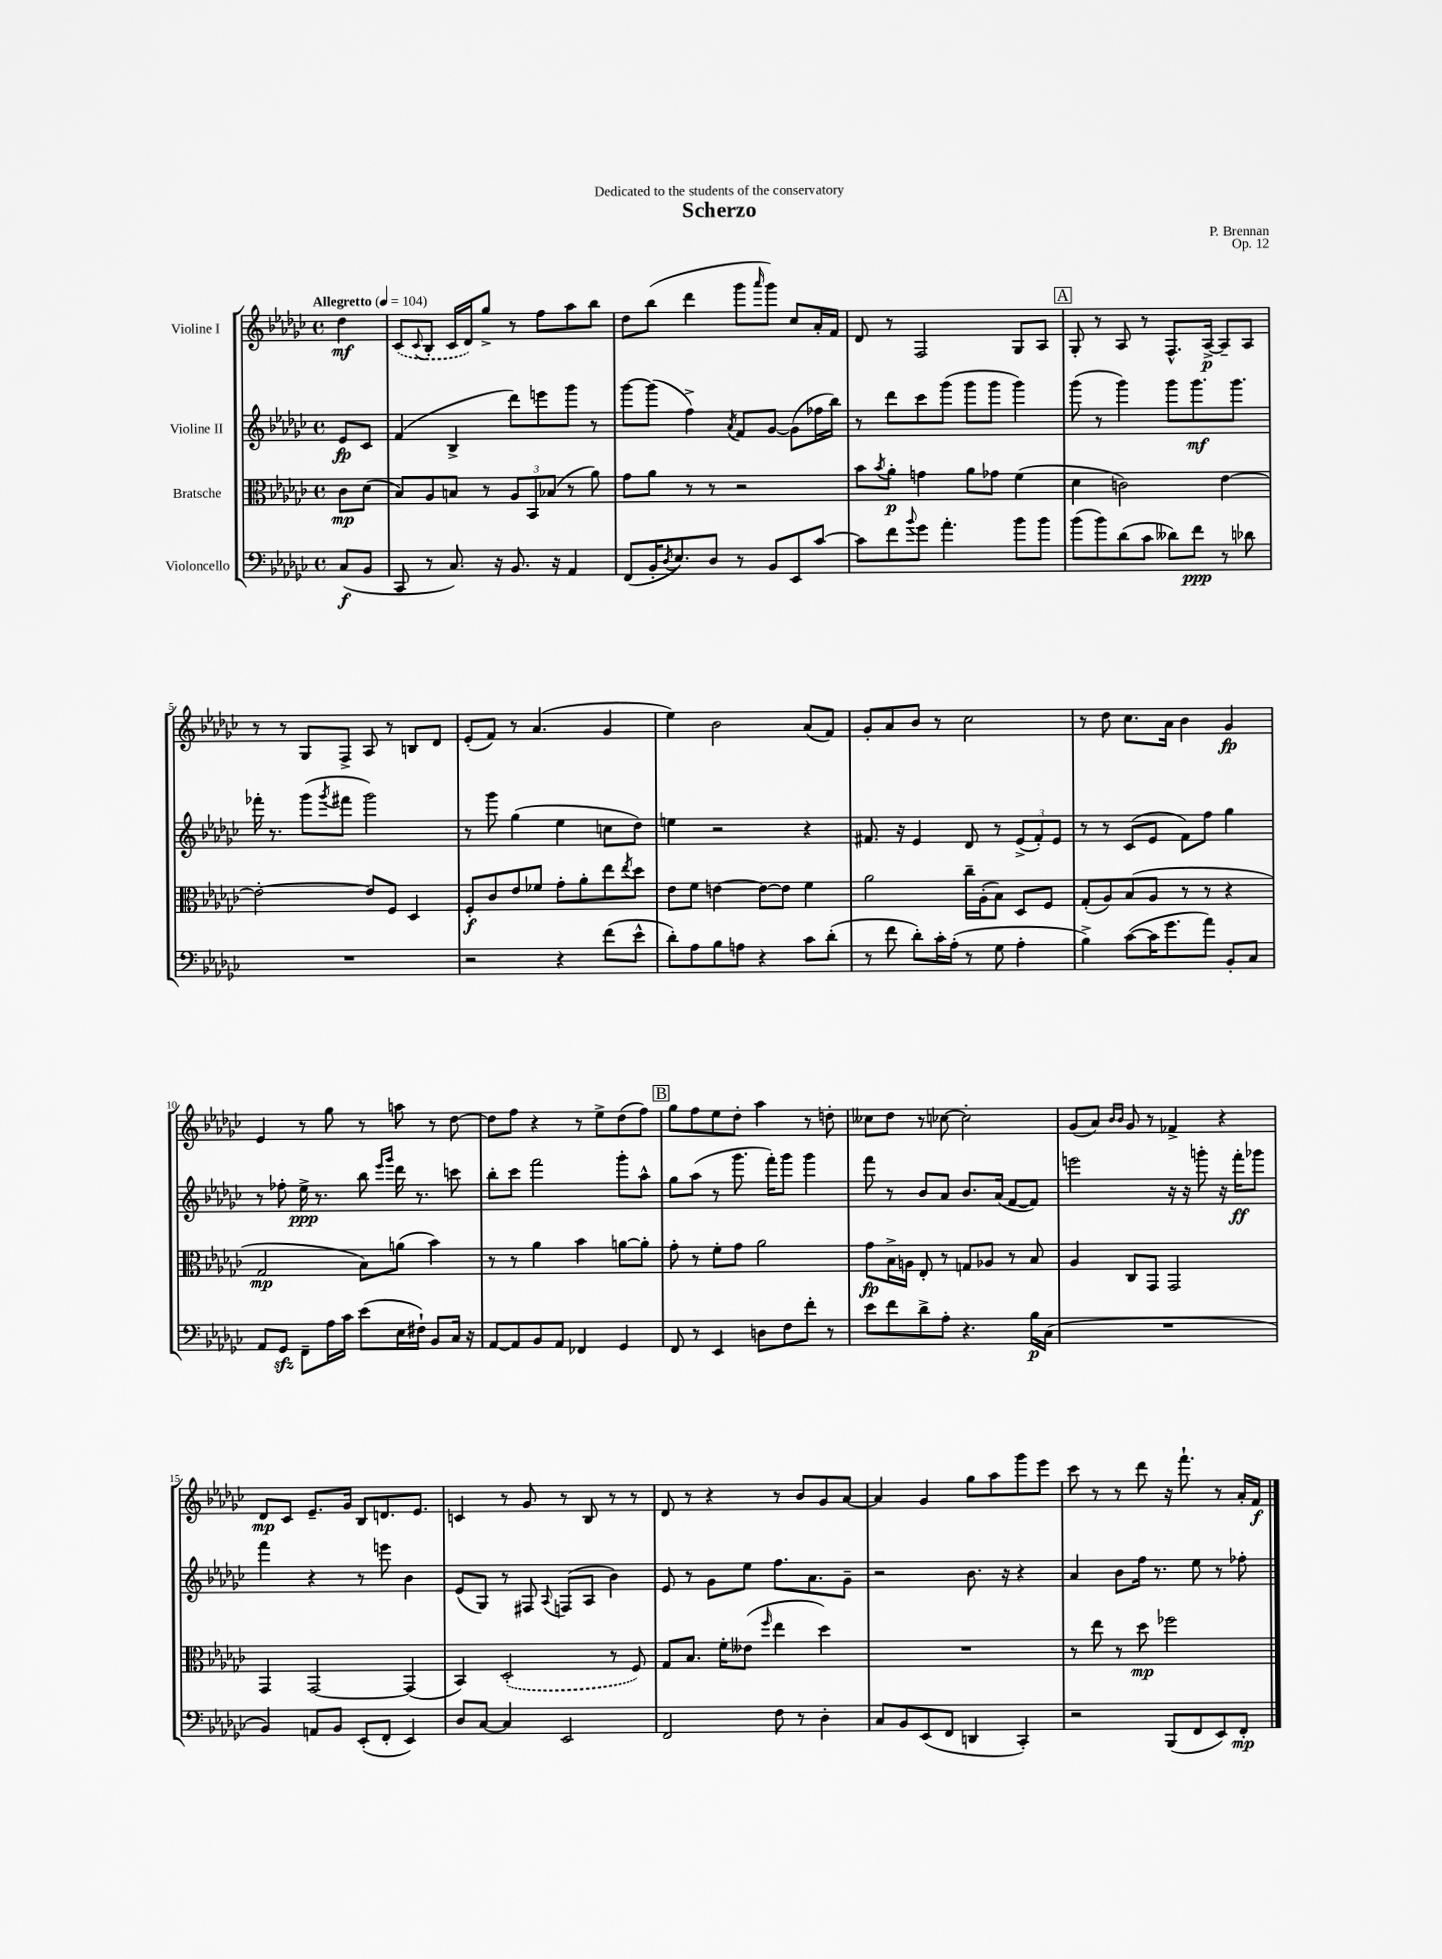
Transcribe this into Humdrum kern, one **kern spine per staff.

**kern	**dynam	**kern	**dynam	**kern	**dynam	**kern	**dynam
*part4	*part4	*part3	*part3	*part2	*part2	*part1	*part1
*staff4	*staff4	*staff3	*staff3	*staff2	*staff2	*staff1	*staff1
*I"Violoncello	*	*I"Bratsche	*	*I"Violine II	*	*I"Violine I	*
*clefF4	*	*clefC3	*	*clefG2	*	*clefG2	*
*k[b-e-a-d-g-c-]	*	*k[b-e-a-d-g-c-]	*	*k[b-e-a-d-g-c-]	*	*k[b-e-a-d-g-c-]	*
*M4/4	*	*M4/4	*	*M4/4	*	*M4/4	*
*met(c)	*	*met(c)	*	*met(c)	*	*met(c)	*
*MM104	*	*MM104	*	*MM104	*	*MM104	*
=	=	=	=	=	=	=	=
!	!	!	!	!	!	!LO:TX:a:B:t=Allegretto	!
(8C-/L	f	8c-\L	mp	8e-/L	fp	4dd-\	mf
8BB-/J	.	(8d-\J	.	8c-/J	.	.	.
=1	=1	=1	=1	=1	=1	=1	=1
8CC-/	.	8B-/L)	.	(4f/	.	(8c-/L	.
.	.	.	.	.	.	8qqc-/	.
8r	.	8A-/	.	.	.	8B-'/J	.
8.C-/)	.	8Bn/J	.	4B-^/	.	16c-/LL	.
.	.	.	.	.	.	16d-/J)	.
.	.	8r	.	.	.	8gg-^/J	.
16r	.	.	.	.	.	.	.
8.BB-/	.	12A-/L	.	8ddd-\L)	.	8r	.
.	.	12BB-/	.	.	.	.	.
.	.	.	.	8eeen\	.	8ff\L	.
.	.	(12B-X/J	.	.	.	.	.
16r	.	.	.	.	.	.	.
4AA-/	.	8r	.	8ggg-\J	.	8aa-\	.
.	.	8a-\)	.	8r	.	8bb-\J	.
=2	=2	=2	=2	=2	=2	=2	=2
(8FF/L	.	8g-\L	.	[8ggg-\L	.	8dd-\L	.
16BB-'/K	.	8a-\J	.	(8ggg-\J]	.	(8bb-\J	.
8qD-/	.	.	.	.	.	.	.
8.E-/)	.	.	.	.	.	.	.
.	.	8r	.	4ff^\)	.	4ddd-\	.
8D-/J	.	8r	.	.	.	.	.
.	.	.	.	8qa-/	.	.	.
8r	.	2r	.	8f/L	.	8ggg-\L	.
.	.	.	.	.	.	16qqaaa-/	.
8BB-/L	.	.	.	[8g-/J	.	8ggg-\J)	.
8EE-/	.	.	.	(8g-\L]	.	8cc-/L	.
[8c-/J	.	.	.	16ff-X\L	.	16a-'/L	.
.	.	.	.	16bb-\JJ)	.	16f/JJ	.
=3	=3	=3	=3	=3	=3	=3	=3
8c-\L]	.	8b-\L	.	8r	.	8d-/	.
.	.	8qb-/	.	.	.	.	.
8f\	.	8a-'\J	p	8ddd-\L	.	8r	.
8qqb-/	.	.	.	.	.	.	.
8g-\J	.	4gn\	.	8ccc-\	.	2F/	.
4.a-'\	.	.	.	(8ggg-\J	.	.	.
.	.	8a-\L	.	8ggg-\L	.	.	.
.	.	8g-X\J	.	8ggg-\J	.	.	.
8b-\L	.	(4f\	.	4ggg-\)	.	8G-/L	.
8b-\J	.	.	.	.	.	8A-/J	.
!!LO:REH:place=s1:t=A
=4	=4	=4	=4	=4	=4	=4	=4
(8b-\L	.	4d-\	.	(8ggg-\	.	8G-'/	.
8b-\)	.	.	.	8r	.	8r	.
(8d-\	.	2cn\)	.	4ggg-\)	.	8A-/	.
8c-\J	.	.	.	.	.	8r	.
8d--X\L)	.	.	.	8ggg-\L	.	8.F^^/L	.
8f\J	ppp	.	.	8.ggg-\	mf	.	.
.	.	.	.	.	.	[16A-^/Jk	p
8r	.	[4e-\	.	.	.	8A-~/L]	.
.	.	.	.	8.ggg-\J	.	.	.
8d-X\	.	.	.	.	.	8A-/J	.
!!LO:LB:g=z
=5	=5	=5	=5	=5	=5	=5	=5
1r	.	2e-'\_	.	16fff-X'\	.	8r	.
.	.	.	.	8.r	.	.	.
.	.	.	.	.	.	8r	.
.	.	.	.	(8ggg-\L	.	8G-/L	.
.	.	.	.	8qggg-/	.	.	.
.	.	.	.	8fff#X\J	.	8F^/J	.
.	.	8e-/L]	.	2ggg-\)	.	8A-/	.
.	.	8F/J	.	.	.	8r	.
.	.	4D-/	.	.	.	8Bn/L	.
.	.	.	.	.	.	8d-/J	.
=6	=6	=6	=6	=6	=6	=6	=6
2r	.	8F'/L	f	8r	.	(8e-'/L	.
.	.	8c-/	.	8ggg-\	.	8f/J)	.
.	.	8e-/	.	(4gg-\	.	8r	.
.	.	8f-X/J	.	.	.	(4.a-/	.
4r	.	8g-'\L	.	4ee-\	.	.	.
.	.	8a-'\	.	.	.	.	.
(8f\L	.	8ee-\	.	8ccn\L	.	4g-/	.
.	.	8qee-/	.	.	.	.	.
8e-^^\J	.	8dd-\J	.	8dd-\J)	.	.	.
=7	=7	=7	=7	=7	=7	=7	=7
8d-'\L)	.	8e-\L	.	4een\	.	4ee-\)	.
8A-\	.	8f\J	.	.	.	.	.
8B-\	.	[4en\	.	2r	.	2b-\	.
8An\J	.	.	.	.	.	.	.
4r	.	8e\L_	.	.	.	.	.
.	.	8e\J]	.	.	.	.	.
8c-\L	.	4f\	.	4r	.	(8a-/L	.
(8d-'\J	.	.	.	.	.	8f/J)	.
=8	=8	=8	=8	=8	=8	=8	=8
8r	.	2a-\	.	8.f#X/	.	8g-'/L	.
8f\	.	.	.	.	.	8a-/	.
.	.	.	.	16r	.	.	.
8d-'\L)	.	.	.	4e-/	.	8b-/J	.
16c-'\L	.	.	.	.	.	8r	.
(16A-'\JJ	.	.	.	.	.	.	.
8r	.	16cc-~\LL	.	8d-/	.	2cc-\	.
.	.	(16A-'\J	.	.	.	.	.
8G-\	.	8B-\J)	.	8r	.	.	.
4A-'\	.	8D-/L	.	(12e-^/L	.	.	.
.	.	.	.	12f#'/)	.	.	.
.	.	8F/J	.	.	.	.	.
.	.	.	.	12e-/J	.	.	.
=9	=9	=9	=9	=9	=9	=9	=9
4B-^\)	.	(8G-'/L	.	8r	.	8r	.
.	.	8A-/)	.	8r	.	8dd-\	.
([8c-\L	.	(8B-/	.	(8c-/L	.	8.cc-\L	.
16c-\K]	.	8A-/J	.	8e-/J	.	.	.
8.g-\	.	.	.	.	.	16a-\Jk	.
.	.	8r	.	8f\L)	.	4b-\	.
8a-\J)	.	8r	.	8ff\J	.	.	.
8BB-'/L	.	4r	.	4gg-\	.	4g-/	fp
8C-/J	.	.	.	.	.	.	.
!!LO:LB:g=z
=10	=10	=10	=10	=10	=10	=10	=10
8AA-/L	.	2G-/	mp	8r	.	4e-/	.
8GG-zz/J	.	.	.	8ff-X'\	.	.	.
8FF~\L	.	.	.	16ee-^\	ppp	8r	.
.	.	.	.	8.r	.	.	.
16A-\L	.	.	.	.	.	8gg-\	.
16c-\JJ	.	.	.	.	.	.	.
(8e-\L	.	8B-\L)	.	8bb-\	.	8r	.
.	.	.	.	16qqeee-/LL	.	.	.
.	.	.	.	16qqggg-/JJ	.	.	.
16E-\L	.	(8an\J	.	16ddd-\	.	8aan\	.
16F#X`\JJ)	.	.	.	8.r	.	.	.
8BB-/L	.	4b-\)	.	.	.	8r	.
16C-/Jk	.	.	.	8cccn\	.	[8dd-\	.
16r	.	.	.	.	.	.	.
=11	=11	=11	=11	=11	=11	=11	=11
[8AA-/L	.	8r	.	8bb-'\L	.	8dd-\L]	.
8AA-/]	.	8r	.	8ccc-\J	.	8ff\J	.
8BB-/	.	4a-\	.	2fff\	.	4r	.
8AA-/J	.	.	.	.	.	.	.
4FF-X/	.	4b-\	.	.	.	8r	.
.	.	.	.	.	.	8ee-^\L	.
4GG-/	.	[8an\L	.	8ggg-'\L	.	(8dd-\	.
.	.	8a'\J]	.	8aa-^^\J	.	8ff\J)	.
!!LO:REH:place=s1:t=B
=12	=12	=12	=12	=12	=12	=12	=12
8FF/	.	8g-'\	.	8gg-\L	.	8gg-\L	.
8r	.	8r	.	(8aa-\J	.	8ff\	.
4EE-/	.	8f'\L	.	8r	.	8ee-\	.
.	.	8g-\J	.	8.ggg-\	.	8dd-'\J	.
8Dn\L	.	2a-\	.	.	.	4aa-\	.
.	.	.	.	16fff'\KL)	.	.	.
8F\	.	.	.	8ggg-\J	.	.	.
8f'\J	.	.	.	4ggg-\	.	8r	.
8r	.	.	.	.	.	8ddn'\	.
=13	=13	=13	=13	=13	=13	=13	=13
8e-\L	.	8g-\L	fp	8fff\	.	8cc--X\L	.
8f\	.	16B-^\L	.	8r	.	8dd-\J	.
.	.	16An\JJ	.	.	.	.	.
8d-^\	.	8E-'/	.	8b-/L	.	8r	.
8A-'\J	.	8r	.	8a-/J	.	[8cc-X\	.
4.r	.	8Gn/L	.	8.b-/L	.	2cc-'\]	.
.	.	8A-X/J	.	.	.	.	.
.	.	.	.	(16a-/Jk	.	.	.
.	.	8r	.	[8f/L	.	.	.
16B-\LL	p	8B-/	.	8f/J])	.	.	.
(16C-\JJ	.	.	.	.	.	.	.
=14	=14	=14	=14	=14	=14	=14	=14
1r	.	4A-/	.	2eeen\	.	(8g-/L	.
.	.	.	.	.	.	8a-/J)	.
.	.	.	.	.	.	16qqb-/LL	.
.	.	.	.	.	.	16qqb-/JJ	.
.	.	8C-/L	.	.	.	8g-/	.
.	.	8GG-/J	.	.	.	8r	.
.	.	2GG-/	.	16r	.	4f-X^/	.
.	.	.	.	16r	.	.	.
.	.	.	.	8gggn'\	.	.	.
.	.	.	.	16r	.	4r	.
.	.	.	.	16fff'\KL	ff	.	.
.	.	.	.	8ggg-X\J	.	.	.
!!LO:LB:g=z
=15	=15	=15	=15	=15	=15	=15	=15
4BB-/)	.	4GG-/	.	4fff\	.	8d-/L	mp
.	.	.	.	.	.	8c-/J	.
8AAn/L	.	[2GG-/	.	4r	.	8.e-~/L	.
8BB-/J	.	.	.	.	.	.	.
.	.	.	.	.	.	16g-/Jk	.
(8EE-'/L	.	.	.	8r	.	8B-/L	.
8FF'/J	.	.	.	8eeen\	.	8.dn/	.
4EE-/)	.	(4GG-/]	.	4b-\	.	.	.
.	.	.	.	.	.	8.e-/J	.
=16	=16	=16	=16	=16	=16	=16	=16
8D-/L	.	4BB-/)	.	(8e-/L	.	4cn/	.
[8C-/J	.	.	.	8G-/J)	.	.	.
4C-/]	.	(2D-'/	.	8r	.	8r	.
.	.	.	.	8F#X/	.	8g-/	.
.	.	.	.	8qqA-/	.	.	.
2EE-/	.	.	.	(8Fn/L	.	8r	.
.	.	.	.	8A-/J	.	8B-/	.
.	.	8r	.	4b-\)	.	8r	.
.	.	8F/)	.	.	.	8r	.
=17	=17	=17	=17	=17	=17	=17	=17
2FF/	.	8G-/L	.	8e-/	.	8d-/	.
.	.	8.B-/J	.	8r	.	8r	.
.	.	.	.	8g-\L	.	4r	.
.	.	16f'\KL	.	.	.	.	.
.	.	(8e--X\J	.	8ee-\J	.	.	.
.	.	16qqff/	.	.	.	.	.
8F\	.	4ee-\	.	8.ff\L	.	8r	.
8r	.	.	.	.	.	8b-/L	.
.	.	.	.	8.a-\	.	.	.
4D-'\	.	4dd-\)	.	.	.	8g-/	.
.	.	.	.	8g-~\J	.	[8a-/J	.
=18	=18	=18	=18	=18	=18	=18	=18
8C-/L	.	1r	.	2r	.	4a-/]	.
8BB-/	.	.	.	.	.	.	.
(8EE-/	.	.	.	.	.	4g-/	.
8FF/J	.	.	.	.	.	.	.
4DDn/	.	.	.	8.b-\	.	8gg-\L	.
.	.	.	.	.	.	8aa-\	.
.	.	.	.	16r	.	.	.
4CC-'/)	.	.	.	4r	.	8ggg-\	.
.	.	.	.	.	.	8eee-\J	.
=19	=19	=19	=19	=19	=19	=19	=19
2r	.	8r	.	4a-/	.	8ccc-\	.
.	.	8ee-\	.	.	.	8r	.
.	.	8r	.	8b-\L	.	8r	.
.	.	8dd-\	mp	16ff\Jk	.	8ddd-\	.
.	.	.	.	8.r	.	.	.
(8BBB-/L	.	2ff-X\	.	.	.	16r	.
.	.	.	.	.	.	8.fff`\	.
8FF/	.	.	.	8ee-\	.	.	.
8EE-/)	.	.	.	8r	.	8r	.
8FF'/J	mp	.	.	8ff-X'\	.	16a-'/LL	.
.	.	.	.	.	.	16f/JJ	f
==	==	==	==	==	==	==	==
*-	*-	*-	*-	*-	*-	*-	*-
